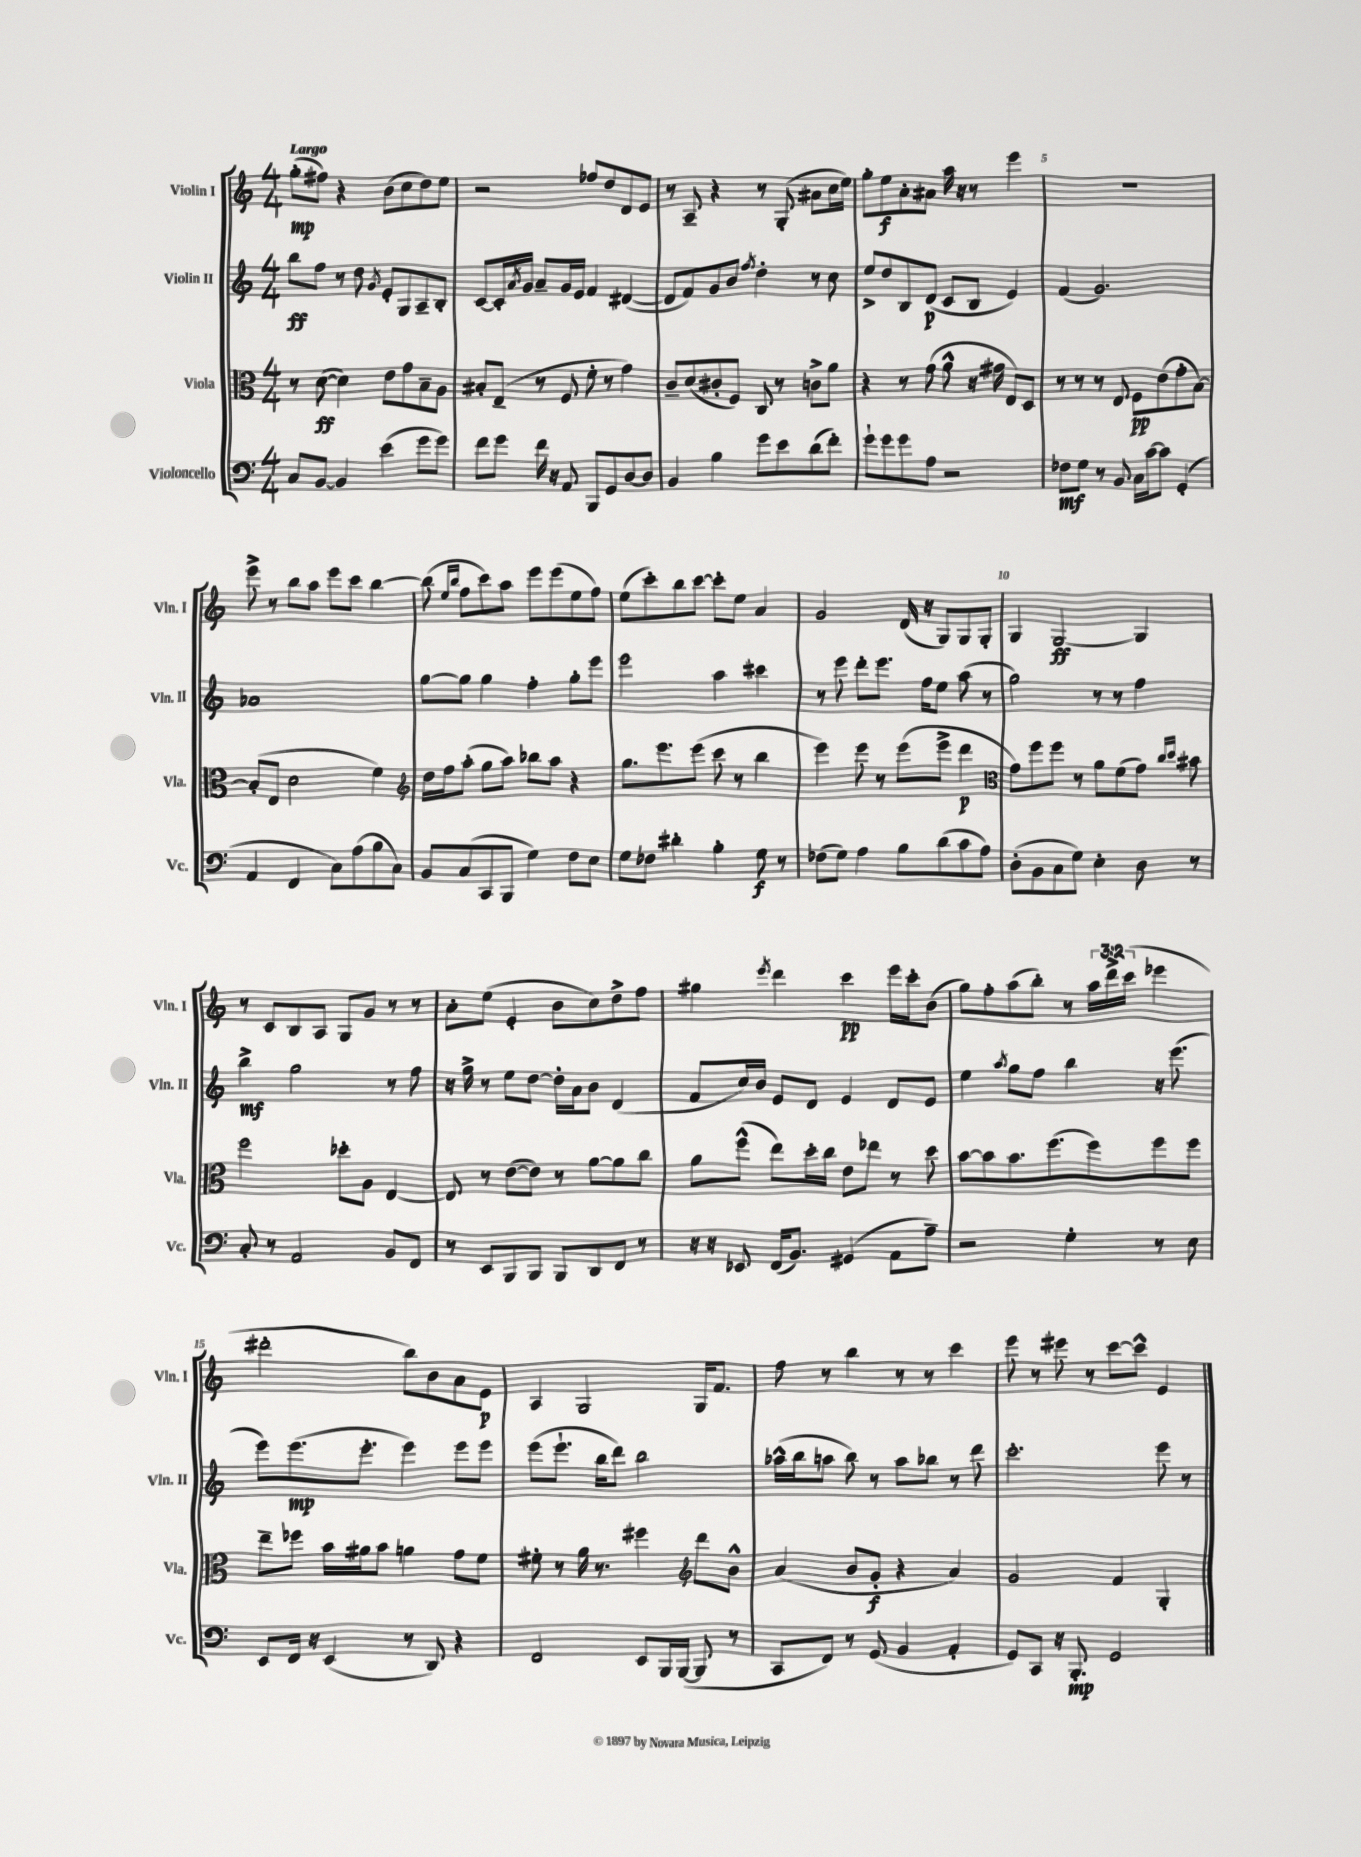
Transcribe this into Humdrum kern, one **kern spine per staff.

**kern	**dynam	**kern	**dynam	**kern	**dynam	**kern	**dynam
*part4	*part4	*part3	*part3	*part2	*part2	*part1	*part1
*staff4	*staff4	*staff3	*staff3	*staff2	*staff2	*staff1	*staff1
*I"Violoncello	*	*I"Viola	*	*I"Violin II	*	*I"Violin I	*
*I'Vc.	*	*I'Vla.	*	*I'Vln. II	*	*I'Vln. I	*
*clefF4	*	*clefC3	*	*clefG2	*	*clefG2	*
*k[]	*	*k[]	*	*k[]	*	*k[]	*
*M4/4	*	*M4/4	*	*M4/4	*	*M4/4	*
=1	=1	=1	=1	=1	=1	=1	=1
!	!	!	!	!	!	!LO:TX:a:B:t=Largo	!
8C/L	.	8r	.	8bb\L	ff	(8gg'\L	mp
[8BB/J	.	([8d\	ff	8ff\J	.	8ff#X\J)	.
4BB/]	.	4d\])	.	8r	.	4r	.
.	.	.	.	8dd\	.	.	.
.	.	.	.	8qg/	.	.	.
(4e\	.	8e\L	.	8e'/L	.	(8b\L	.
.	.	8g\	.	8G/	.	8cc\	.
8g\L	.	8B~\	.	8A~/	.	8dd\)	.
8g\J)	.	8A\J	.	8B'/J	.	8ee\J	.
=2	=2	=2	=2	=2	=2	=2	=2
8f\L	.	8B#X'/L	.	[8c/L	.	2r	.
8g\J	.	(8E~/J	.	16c'/L]	.	.	.
.	.	.	.	8qa/	.	.	.
.	.	.	.	16g/JJ	.	.	.
16f\	.	8r	.	8a~/L	.	.	.
16r	.	.	.	.	.	.	.
8AA/	.	8F/	.	16g/L	.	.	.
.	.	.	.	16e/JJ	.	.	.
8BBB/L	.	8f'\	.	4f/	.	8ff-X/L	.
8GG/	.	8r	.	.	.	8dd/	.
[8D/	.	4g\)	.	([4d#X/	.	8d/	.
8D/J]	.	.	.	.	.	8e/J	.
=3	=3	=3	=3	=3	=3	=3	=3
4BB/	.	8c~/L	.	8d#/L]	.	8r	.
.	.	(8d/	.	8f/)	.	8A~/	.
4B\	.	8c#X'/	.	8g/	.	4r	.
.	.	8F/J)	.	8b/J	.	.	.
.	.	.	.	8qff/	.	.	.
8g\L	.	8C/	.	4dd'\	.	8r	.
8e\	.	8r	.	.	.	(8G'/	.
(8d\	.	8cn^\L	.	8r	.	8a#X\L	.
8f'\J)	.	8a\J	.	8cc\	.	16cc\L	.
.	.	.	.	.	.	16ee\JJ)	.
=4	=4	=4	=4	=4	=4	=4	=4
8g`\L	.	4r	.	8ee^/L	.	8gg'\L	.
8g\	.	.	.	8dd/	.	8ee\	f
8g\	.	8r	.	8B/	.	8a'\	.
8A\J	.	(8g\	.	(8d/J	p	8a#X\J	.
2r	.	8a^^\	.	8c/L	.	16aa\	.
.	.	.	.	.	.	16r	.
.	.	16r	.	8B/J	.	8r	.
.	.	16g#X\	.	.	.	.	.
.	.	8E/L)	.	4e/)	.	4eee\	.
.	.	8D/J	.	.	.	.	.
=5	=5	=5	=5	=5	=5	=5	=5
8F-X\L	mf	8r	.	(4f/	.	1r	.
8G\J	.	8r	.	.	.	.	.
8r	.	8r	.	2.g/)	.	.	.
8BB/	.	8E/	.	.	.	.	.
16C\LL	.	8F\L	pp	.	.	.	.
[16c\J	.	.	.	.	.	.	.
8c\J]	.	(8e\	.	.	.	.	.
(4GG'/	.	8g'\	.	.	.	.	.
.	.	[8B\J)	.	.	.	.	.
!!LO:LB:g=z
=6	=6	=6	=6	=6	=6	=6	=6
4AA/	.	(8B'/L]	.	1a-X	.	8eee^\	.
.	.	8E/J	.	.	.	8r	.
4FF/	.	2d\	.	.	.	8bb\L	.
.	.	.	.	.	.	8aa\J	.
8C\L)	.	.	.	.	.	8eee\L	.
(8A\	.	.	.	.	.	8ccc\J	.
8B\	.	4f\)	.	.	.	[4bb\	.
8C\J)	.	.	.	.	.	.	.
=7	=7	=7	=7	=7	=7	=7	=7
*	*	*clefG2	*	*	*	*	*
8BB/L	.	16dd\LL	.	[8gg\L	.	(8bb\]	.
.	.	16ff\J	.	.	.	.	.
.	.	.	.	.	.	16qqee/LL	.
.	.	.	.	.	.	16qqbb/JJ	.
(8C/	.	(8aa'\J	.	8gg\J]	.	8ff\L	.
8CC/	.	8gg\L	.	4gg\	.	8ccc\)	.
8BBB/J	.	8aa\J)	.	.	.	8aa\J	.
4G\)	.	8bb-X\L	.	4ff'\	.	8eee\L	.
.	.	8aa\J	.	.	.	(8eee\	.
8F\L	.	4r	.	8gg'\L	.	8ee\	.
8E\J	.	.	.	8eee\J	.	8ff\J)	.
=8	=8	=8	=8	=8	=8	=8	=8
8G\L	.	8.gg\L	.	2eee\	.	(8ee\L	.
8F-X\J	.	.	.	.	.	8ccc'\)	.
.	.	8.eee\	.	.	.	.	.
4d#X'\	.	.	.	.	.	8bb\	.
.	.	(8eee\J	.	.	.	[8ccc\J	.
4B'\	.	8ccc\	.	4aa\	.	8ccc'\L]	.
.	.	8r	.	.	.	8ee\J	.
8G\	f	4bb\	.	4ccc#X\	.	4a/	.
8r	.	.	.	.	.	.	.
=9	=9	=9	=9	=9	=9	=9	=9
(8F-X\L	.	4eee\)	.	8r	.	2g/	.
8G\J)	.	.	.	8eee\	.	.	.
4A\	.	8eee\	.	8ddd'\L	.	.	.
.	.	8r	.	8.eee\J	.	.	.
8B\L	.	(8eee\L	.	.	.	(16d/	.
.	.	.	.	16ff\KL	.	16r	.
(8d\	.	8eee^\J	.	8ee\J	.	8G/L)	.
8c\	.	4ddd\	p	(8aa\	.	8G/	.
8A\J)	.	.	.	8r	.	8G'/J	.
=10	=10	=10	=10	=10	=10	=10	=10
*	*	*clefC3	*	*	*	*	*
(8D'\L	.	8g\L)	.	2gg\)	.	4G/	.
8BB\	.	8ff\	.	.	.	.	.
8C\	.	8ff\J	.	.	.	[2G/	ff
8G\J)	.	8r	.	.	.	.	.
4E'\	.	8a\L	.	8r	.	.	.
.	.	(8f\	.	8r	.	.	.
8D\	.	8g\J)	.	4ff\	.	4G/]	.
.	.	16qqcc/LL	.	.	.	.	.
.	.	16qqdd/JJ	.	.	.	.	.
8r	.	8b#X\	.	.	.	.	.
!!LO:LB:g=z
=11	=11	=11	=11	=11	=11	=11	=11
8C'/	.	2ff\	.	4bb^\	mf	8r	.
8r	.	.	.	.	.	8c/L	.
2AA/	.	.	.	2gg\	.	8B/	.
.	.	.	.	.	.	8A/J	.
.	.	8dd-X'\L	.	.	.	8G/L	.
.	.	8A\J	.	.	.	8g/J	.
8BB/L	.	[4E/	.	8r	.	8r	.
8FF/J	.	.	.	8ff\	.	8r	.
=12	=12	=12	=12	=12	=12	=12	=12
8r	.	8E/]	.	16r	.	8a'\L	.
.	.	.	.	16gg^\	.	.	.
8EE/L	.	8r	.	8r	.	(8ee\J	.
8BBB/	.	([8e\L	.	8ee\L	.	4e'/	.
8BBB/J	.	8e\J])	.	[8dd\J	.	.	.
8BBB/L	.	8r	.	16dd'\LL]	.	8b\L	.
.	.	.	.	16a\J	.	.	.
8DD/	.	[8a\L	.	8b\J	.	8cc\)	.
8FF/J	.	8a\]	.	(4d/	.	8dd^\	.
8r	.	8cc\J	.	.	.	8ff\J	.
=13	=13	=13	=13	=13	=13	=13	=13
16r	.	8a\L	.	8f/L	.	4gg#X\	.
16r	.	.	.	.	.	.	.
8EE-X/	.	(8ff^^\J	.	16cc/L)	.	.	.
.	.	.	.	16b/JJ	.	.	.
.	.	.	.	.	.	8qeee/	.
(16FF/KL	.	8ee\L)	.	8e/L	.	4ddd\	.
8.BB/J)	.	.	.	.	.	.	.
.	.	16dd'\L	.	8d/J	.	.	.
.	.	16cc\JJ	.	.	.	.	.
(4GG#X/	.	8e\L	.	4e/	.	4ccc\	pp
.	.	8ee-X\J	.	.	.	.	.
8AA\L	.	8r	.	8d/L	.	16eee\LL	.
.	.	.	.	.	.	16ccc'\J	.
8A~\J)	.	8dd\	.	8e/J	.	(8b\J	.
=14	=14	=14	=14	=14	=14	=14	=14
2r	.	[8b\L	.	4ee\	.	8gg\L)	.
.	.	8b\]	.	.	.	8ff'\	.
.	.	.	.	8qaa/	.	.	.
.	.	8.b\	.	8gg\L	.	(8aa\	.
.	.	.	.	8ff\J	.	8bb'\J)	.
.	.	(8.ff\	.	.	.	.	.
4G'\	.	.	.	4bb\	.	8r	.
.	.	8ff\)	.	.	.	24aa\LL	.
.	.	.	.	.	.	24ddd^\	.
.	.	.	.	.	.	(24ccc\JJ	.
8r	.	8ff\	.	16r	.	4eee-X\	.
.	.	.	.	(8.eee\	.	.	.
8E\	.	8ff\J	.	.	.	.	.
!!LO:LB:g=z
=15	=15	=15	=15	=15	=15	=15	=15
8EE/L	.	8ee~\L	.	8eee\L)	.	2ddd#X'\	.
16FF/Jk	.	8ff-X\J	.	(8.eee\	mp	.	.
16r	.	.	.	.	.	.	.
(4EE/	.	16b\LL	.	.	.	.	.
.	.	16a#X\J	.	8.eee'\J	.	.	.
.	.	8b\J	.	.	.	.	.
8r	.	4an\	.	4eee\)	.	8bb\L)	.
8DD/)	.	.	.	.	.	8b\	.
4r	.	8g\L	.	8eee\L	.	8a\	.
.	.	8f\J	.	8eee\J	.	8e\J	p
=16	=16	=16	=16	=16	=16	=16	=16
2FF/	.	8f#X'\	.	(8eee\L	.	4A/	.
.	.	8r	.	8.eee`\J	.	.	.
.	.	16a\	.	.	.	2G/	.
.	.	8.r	.	16bb\KL	.	.	.
.	.	.	.	8ddd\J)	.	.	.
8EE/L	.	4ff#X\	.	2bb\	.	.	.
16BBB/L	.	.	.	.	.	.	.
([16BBB/JJ	.	.	.	.	.	.	.
*	*	*clefG2	*	*	*	*	*
8BBB/]	.	8ddd\L	.	.	.	16G/KL	.
.	.	.	.	.	.	8.f/J	.
8r	.	8b^^\J	.	.	.	.	.
=17	=17	=17	=17	=17	=17	=17	=17
8CC/L	.	(4a/	.	(16aa-X^^\LL	.	8ff\	.
.	.	.	.	16bb\J	.	.	.
8FF/J)	.	.	.	8aan\J	.	8r	.
8r	.	8b/L	.	8bb\)	.	4bb\	.
(8GG/	.	8g'/J	f	8r	.	.	.
4BB/	.	4r	.	8aa\L	.	8r	.
.	.	.	.	8bb-X\J	.	8r	.
4AA'/	.	4a/)	.	8r	.	4ccc\	.
.	.	.	.	8ddd\	.	.	.
=18	=18	=18	=18	=18	=18	=18	=18
8GG/L)	.	2g/	.	2.ccc'\	.	8eee\	.
8CC/J	.	.	.	.	.	8r	.
16r	.	.	.	.	.	8eee#X\	.
8.BBB'/	mp	.	.	.	.	.	.
.	.	.	.	.	.	8r	.
2GG/	.	4f/	.	.	.	[8ccc\L	.
.	.	.	.	.	.	8ccc^^\J]	.
.	.	4G'/	.	8eee\	.	4e/	.
.	.	.	.	8r	.	.	.
==	==	==	==	==	==	==	==
*-	*-	*-	*-	*-	*-	*-	*-
